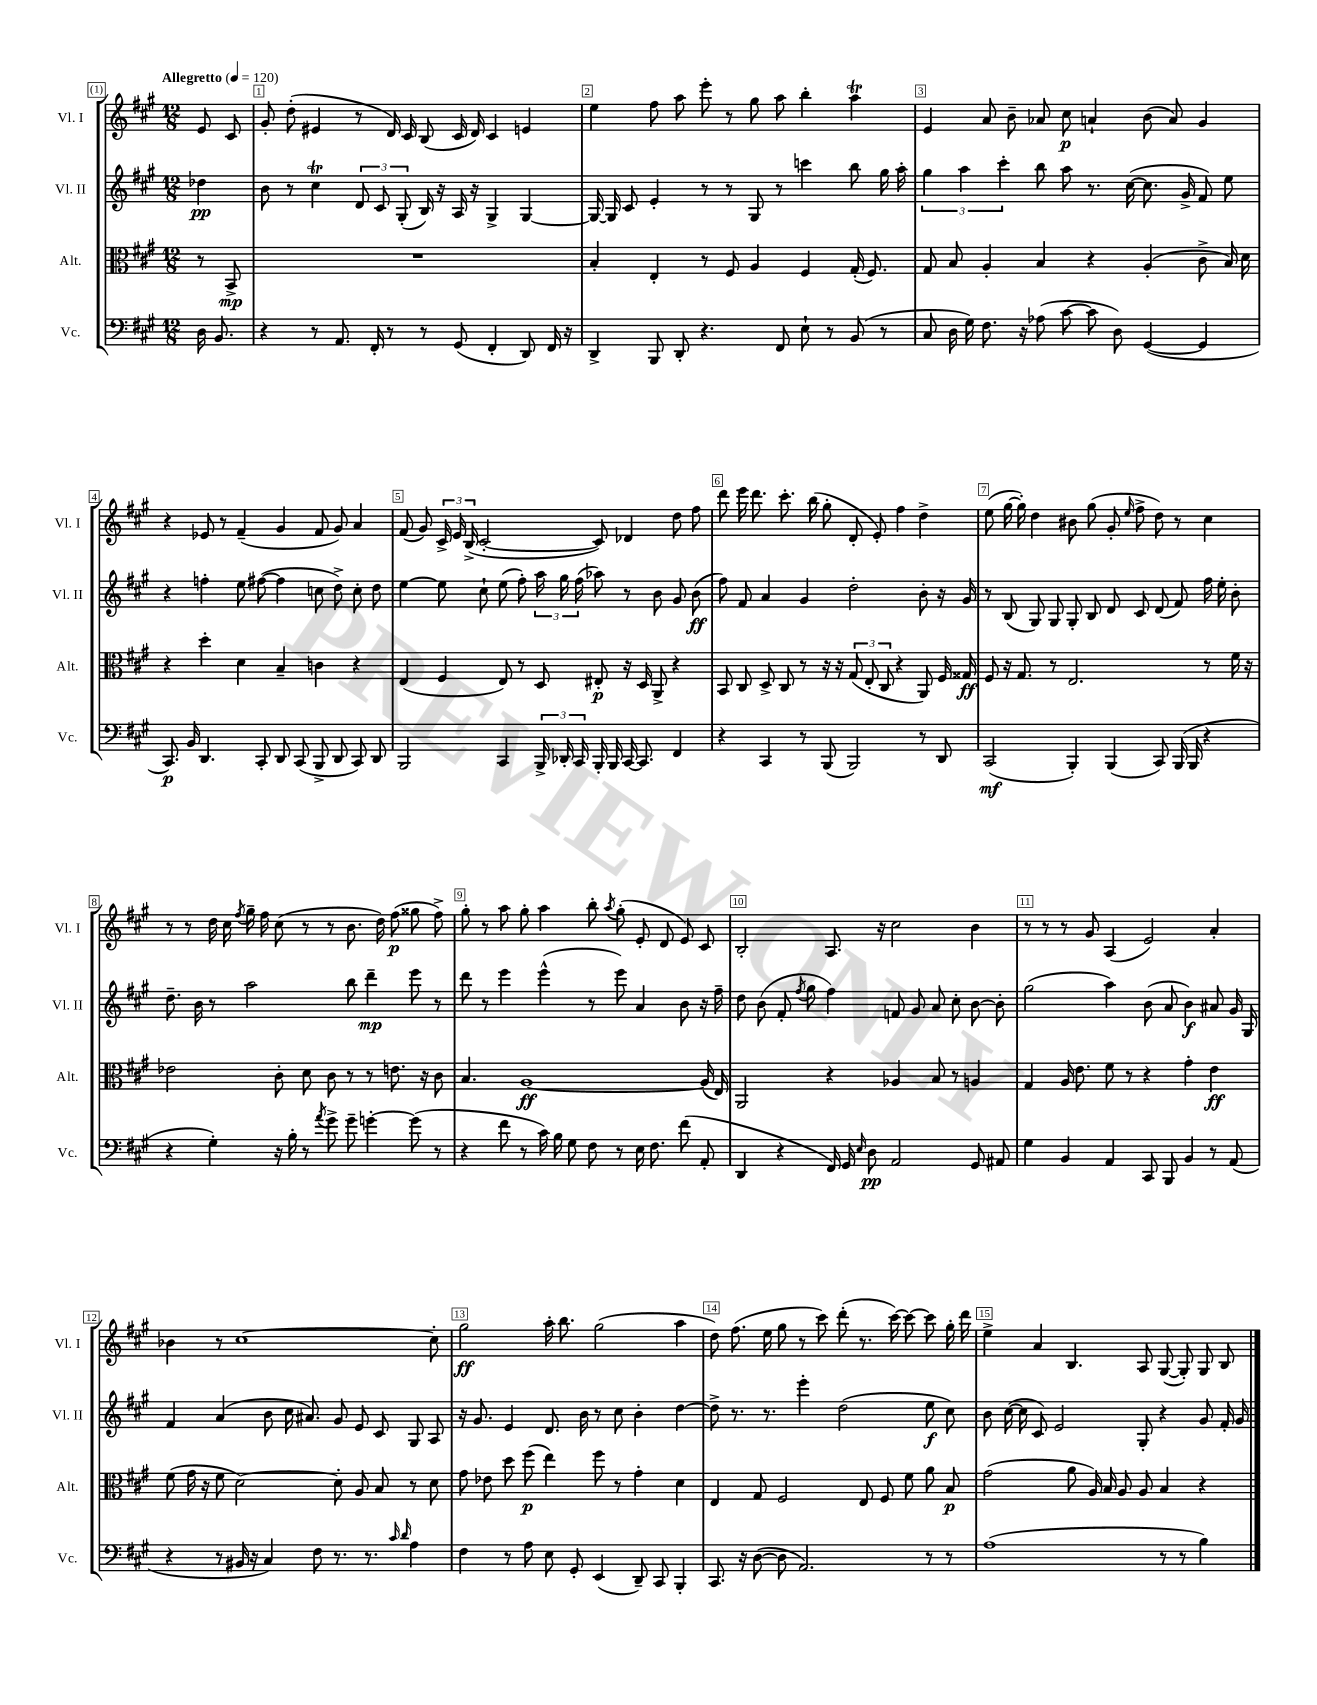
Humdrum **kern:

**kern	**kern	**kern	**kern
*staff4	*staff3	*staff2	*staff1
*clefF4	*clefC3	*clefG2	*clefG2
*k[f#c#g#]	*k[f#c#g#]	*k[f#c#g#]	*k[f#c#g#]
*M12/8	*M12/8	*M12/8	*M12/8
*MM120	*MM120	*MM120	*MM120
16D\	8r	4dd-\	8e/
8.BB/	.	.	.
.	8BB^/	.	8c#/
=	=	=	=
4r	1.r	8b\	8g#'/
.	.	8r	(8dd'\
8r	.	4cc#\	4e#/
8.AA/	.	.	.
.	.	12d/	8r
16FF#'/	.	.	.
.	.	12c#/	.
8r	.	.	16d/)
.	.	(12G#'/	.
.	.	.	16c#/
8r	.	16B/)	(8B/
.	.	16r	.
(8GG#/	.	16A/	16c#/
.	.	16r	16d/)
4FF#'/	.	4G#^/	4c#/
8DD/)	.	[4G#/	4e/
16FF#/	.	.	.
16r	.	.	.
=	=	=	=
4DD^/	4B'/	16G#/_	4ee\
.	.	16G#/]	.
.	.	8c#/	.
8BBB/	4E'/	4e'/	8ff#\
8DD'/	.	.	8aa\
4.r	8r	8r	8eee'\
.	8F#/	8r	8r
.	4A/	8G#/	8gg#\
8FF#/	.	8r	8aa\
8E`\	4F#/	4ccc\	4bb'\
8r	.	.	.
(8BB/	(16G#'/	8bb\	4aa\
.	8.F#/)	.	.
8r	.	16gg#\	.
.	.	16aa'\	.
=	=	=	=
8C#/	8G#/	6gg#\	4e/
16D\	8B/	.	.
.	.	6aa\	.
16G#\)	.	.	.
8.F#\	4A'/	.	8a/
.	.	6ccc#'\	.
.	.	.	8b~\
16r	.	.	.
(8A-\	4B/	8bb\	8a-/
[8c#\	.	8aa\	8cc#\
8c#\]	4r	8.r	4a`/
8D\)	.	.	.
.	.	([16cc#\	.
([4GG#/	(4A'/	8.cc#\]	(8b\
.	.	.	8a/)
.	.	16g#^/	.
4GG#/]	8c#^\	8f#/)	4g#/
.	16B/)	8ee\	.
.	16d\	.	.
=	=	=	=
8.CC#/)	4r	4r	4r
16BB/	.	.	.
4.DD/	4dd'\	4ff'\	8e-/
.	.	.	8r
.	4d\	8ee\	(4f#~/
8CC#'/	.	([8ff#\	.
8DD/	4B~/	4ff#\]	4g#/
(8CC#/	.	.	.
8BBB^/	4c\	8cc\	8f#/
8DD/	.	8dd^\)	8g#/)
8CC#/)	4r	8cc'\	4a/
8DD/	.	8dd\	.
=	=	=	=
2BBB/	(4E/	[4ee\	(8f#/
.	.	.	8g#/)
.	4F#/	8ee\]	24c#^/
.	.	.	24e/
.	.	.	(24B^/
.	.	8cc#`\	[2c#'/
4CC#/	8E/)	(8ee\	.
.	8r	8ff#'\)	.
24BBB^/	8D/	24aa\	.
24DD-'/	.	24gg#\	.
24CC#/	.	(24ff#\	.
16BBB'/	8E#'/	8aa-\)	8c#/])
16BBB/	.	.	.
[16CC#/	16r	8r	4d-/
8.CC#/]	16D/	.	.
.	8AA^/	8b\	.
4FF#/	4r	8g#/	8dd\
.	.	(8b\	8ff#\
=	=	=	=
4r	8BB/	8ff#\)	8ddd\
.	8C#/	8f#/	16eee\
.	.	.	8.ddd\
4CC#/	8D^/	4a/	.
.	8C#/	.	8.ccc#'\
8r	8r	4g#/	.
.	.	.	(16bb\
(8BBB/	16r	.	8gg#'\
.	16r	.	.
2BBB/)	(12G#/	2dd'\	8d'/
.	12E'/	.	.
.	.	.	8e'/)
.	12C#/	.	.
.	4r	.	4ff#\
8r	8AA/)	8b'\	4dd^\
8DD/	16F#/	16r	.
.	16G##/	16g#/	.
=	=	=	=
(2CC#/	8F#/	8r	(8ee\
.	16r	(8B/	[16gg#\
.	8.G#/	.	16gg#'\])
.	.	8G#/)	4dd\
.	8r	8G#/	.
4BBB'/)	2.E/	8G#'/	8b#\
.	.	8B/	(8gg#\
(4BBB/	.	8d/	8g#'/
.	.	.	16qqee/
.	.	8c#/	8ff#^\
8CC#/)	.	(8d/	8dd\)
(16BBB/	.	8f#/)	8r
16BBB/	.	.	.
4r	8r	16ff#\	4cc#\
.	.	16ee'\	.
.	16f#\	8b'\	.
.	16r	.	.
=	=	=	=
4r	2e-\	8.dd~\	8r
.	.	.	8r
.	.	16b\	.
4G#'\)	.	8r	16dd\
.	.	.	16cc#\
.	.	.	8qff#/
.	.	2aa\	16gg#~\
.	.	.	16ff#\
16r	8c#'\	.	(8cc#\
16B'\	.	.	.
8r	8d\	.	8r
8qa/	.	.	.
8g#^\	8c#\	.	8r
8g#~\	8r	8bb\	8.b\
[4g'\	8r	4ddd~\	.
.	.	.	16dd\)
.	8.e\	.	(8ff#\
(8g\]	.	8eee\	8gg##\
.	16r	.	.
8r	8c#\	8r	8ff#^\)
=	=	=	=
4r	4.B/	8ddd\	8gg#'\
.	.	8r	8r
8f#\	.	4eee\	8aa\
8r	[1A	.	8gg#'\
16c#\)	.	(4eee^^\	4aa\
16B\	.	.	.
8G#\	.	.	.
8F#\	.	8r	8bb'\
.	.	.	8qaa/
8r	.	8eee\)	(8gg#'\
16E\	.	4a/	8e'/
8.F#\	.	.	.
.	.	.	8d/
(8f#\	.	8b\	8e/)
8AA'/	(16A/]	16r	8c#/
.	16E/)	16ff#~\	.
=	=	=	=
4DD/	2AA/	8dd\	2B'/
.	.	(8b\	.
4r	.	8f#'/	.
.	.	8qff#/	.
.	.	8gg#\	.
16FF#/)	4r	4ff#\)	8.A/
16GG#/	.	.	.
16qqE/	.	.	.
8D\	.	.	.
.	.	.	16r
2AA/	4A-/	8f/	2cc#\
.	.	8g#/	.
.	8B/	8a/	.
.	8r	8cc#'\	.
8GG#/	4A/	[8b\	4b\
8AA#/	.	8b'\]	.
=	=	=	=
4G#\	4G#/	(2gg#\	8r
.	.	.	8r
4BB/	16A/	.	8r
.	8.e\	.	.
.	.	.	8g#/
4AA/	8f#\	4aa\)	(4A/
.	8r	.	.
8CC#/	4r	(8b\	2e/)
8BBB/	.	8a/	.
4BB/	4g#'\	4b\)	.
8r	4e\	8a#/	4a'/
(8AA/	.	16g#/	.
.	.	16G#/	.
=	=	=	=
4r	(8f#\	4f#/	4b-\
.	16g#\	.	.
.	16r	.	.
8r	8f#\	(4a/	8r
16BB#/	[2d\)	.	[1cc#
16r	.	.	.
4C#/)	.	8b\	.
.	.	16cc#\	.
.	.	8.a#/)	.
8F#\	.	.	.
8.r	8d'\]	8g#/	.
.	8A/	8e/	.
8.r	.	.	.
.	8B/	8c#/	.
16qqc#/	.	.	.
16qqd/	.	.	.
4A\	8r	8G#/	.
.	8d\	8A/	8cc#'\]
=	=	=	=
4F#\	8g#\	16r	2gg#\
.	.	8.g#/	.
.	8e-\	.	.
8r	8dd\	4e/	.
8A\	(8ff#\	.	.
8E\	4ee\)	8.d/	16aa'\
.	.	.	8.bb\
8GG#'/	.	.	.
.	.	16b\	.
(4EE/	8ff#\	8r	(2gg#\
.	8r	8cc#\	.
8DD~/)	4g#'\	4b'\	.
8CC#/	.	.	.
4BBB'/	4d\	[4dd\	4aa\
=	=	=	=
8.CC#/	4E/	8dd^\]	8dd\)
.	.	8.r	(8.ff#\
16r	.	.	.
([8D\	8G#/	.	.
.	.	8.r	16ee\
8D\]	2F#/	.	8gg#\
2.AA/)	.	4eee'\	8r
.	.	.	8ccc#\)
.	.	(2dd\	(8ddd'\
.	8E/	.	8.r
.	8F#/	.	.
.	.	.	[16ccc#\)
.	8f#\	.	8ccc#\_
8r	8a\	8ee\	8ccc#\]
8r	8B/	8cc#\)	16gg#'\
.	.	.	16ddd\
=	=	=	=
(1A	(2g#\	8b\	4ee^\
.	.	([16cc#\	.
.	.	16cc#\]	.
.	.	8c#/)	4a/
.	.	2e/	.
.	8a\	.	4.B/
.	16A/)	.	.
.	16B/	.	.
.	8A/	.	.
.	8A/	8G#'/	8A/
8r	4B/	4r	([8G#/
8r	.	.	8G#'/])
4B\)	4r	8g#/	8G#/
.	.	16f#'/	8B/
.	.	16g#/	.
==	==	==	==
*-	*-	*-	*-
